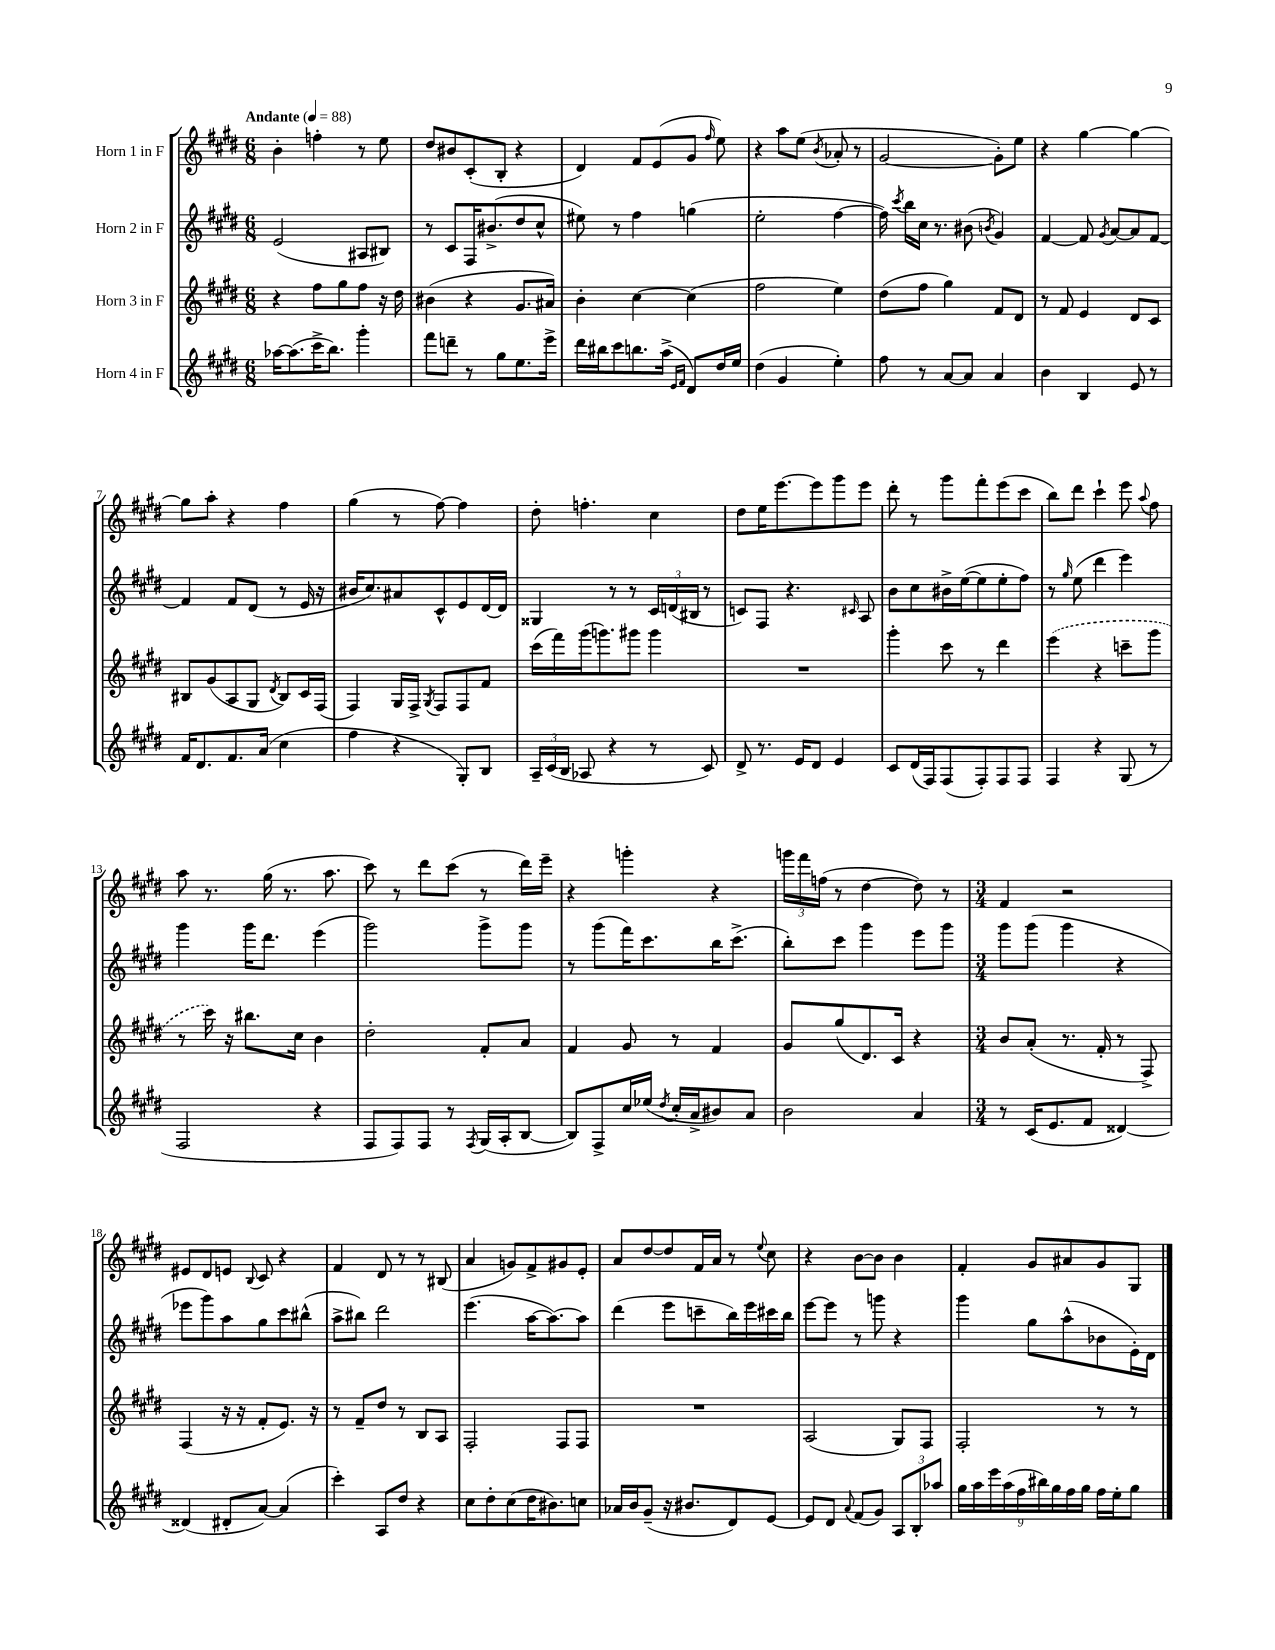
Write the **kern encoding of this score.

**kern	**kern	**kern	**kern
*staff4	*staff3	*staff2	*staff1
*clefG2	*clefG2	*clefG2	*clefG2
*k[f#c#g#d#]	*k[f#c#g#d#]	*k[f#c#g#d#]	*k[f#c#g#d#]
*M6/8	*M6/8	*M6/8	*M6/8
*MM88	*MM88	*MM88	*MM88
[16aa-	4r	(2e	4b'
(8.aa-]	.	.	.
16ccc#^	8ff#	.	4ff'
8.bb)	.	.	.
.	8gg#	.	.
4ggg#'	8ff#	8A#	8r
.	16r	8B#)	8ee
.	16dd#	.	.
=	=	=	=
8fff#	(4b#	8r	8dd#
8ddd~	.	8c#	8b#
8r	4r	16F#	(8c#'
.	.	(8.b#^	.
8gg#	.	.	8B'
8.ee	8.g#	8dd#	4r
.	.	8cc#^^	.
16eee^	16a#)	.	.
=	=	=	=
16ddd#	4b'	8ee#)	4d#)
16bb#	.	.	.
8ccc#	.	8r	.
8.bb	[4cc#	4ff#	8f#
.	.	.	(8e
(16aa^	.	.	.
16qqe	.	.	.
16qqf#	.	.	.
8d#)	(4cc#]	(4gg	8g#
.	.	.	16qqff#
16dd#	.	.	8ee)
16ee	.	.	.
=	=	=	=
(4dd#	2ff#	2ee'	4r
4g#	.	.	8aa
.	.	.	(8ee
.	.	.	8qb
4ee')	4ee)	[4ff#	8a-'
.	.	.	8r
=	=	=	=
8ff#	(8dd#	16ff#])	[2g#
.	.	8qccc#	.
.	.	16bb	.
8r	8ff#	16cc#	.
.	.	8.r	.
[8a	4gg#)	.	.
8a]	.	(8b#	.
.	.	8qb	.
4a	8f#	4g#)	8g#'])
.	8d#	.	8ee
=	=	=	=
4b	8r	[4f#	4r
.	8f#	.	.
4B	4e	8f#]	[4gg#
.	.	8qg#	.
.	.	[8a	.
8e	8d#	8a]	4gg#_
8r	8c#	[8f#	.
=	=	=	=
16f#	8B#	4f#]	8gg#]
8.d#	.	.	.
.	(8g#	.	8aa'
8.f#	8A	8f#	4r
.	8G#	(8d#	.
(16a	.	.	.
.	8qd#	.	.
4cc#	8B#)	8r	4ff#
.	16c#	16e	.
.	(16F#	16r	.
=	=	=	=
4ff#	4F#)	16b#	(4gg#
.	.	8.cc#)	.
4r	16G#	8a#	8r
.	16F#^	.	.
.	8qG#	.	.
.	8F#	8c#^^	[8ff#)
8G#')	8F#	8e	4ff#]
8B	8f#	[16d#	.
.	.	16d#]	.
=	=	=	=
24A~	(16ccc#	4G##	8dd#'
(24c#	.	.	.
.	16fff#)	.	.
24B	.	.	.
8A-	(16ggg#	.	4.ff'
.	8.ggg)	.	.
4r	.	8r	.
.	8ggg#	8r	.
8r	4ggg#	24c#	4cc#
.	.	(24d	.
.	.	24B#	.
8c#)	.	8r	.
=	=	=	=
8d#^	2.r	8c)	8dd#
8.r	.	8F#	16ee
.	.	.	[8.eee
.	.	4.r	.
16e	.	.	.
8d#	.	.	8eee]
4e	.	.	8ggg#
.	.	16qqc#	.
.	.	8A	8eee
=	=	=	=
8c#	4ggg#'	8b	8ddd#'
(16d#	.	8cc#	8r
16F#)	.	.	.
(8F#	8ccc#	16b#^	8ggg#
.	.	([16ee	.
8F#')	8r	8ee]	8fff#'
8F#	4ddd#	8ee'	(8eee
8F#	.	8ff#)	8ccc#
=	=	=	=
4F#	(4eee	8r	8bb)
.	.	16qqgg#	.
.	.	(8ee	8ddd#
4r	4r	4ddd#	4ccc#`
(8G#	8ccc~	4eee)	8eee
.	.	.	8qqaa
8r	8ggg#	.	8ff#
=	=	=	=
2F#	8r	4ggg#	8aa
.	16ccc#)	.	8.r
.	16r	.	.
.	8.bb#	16ggg#	.
.	.	8.ddd#	(16gg#
.	.	.	8.r
.	16cc#	.	.
4r	4b	(4eee	.
.	.	.	8.aa
=	=	=	=
8F#	2dd#'	2ggg#)	8ccc#)
8F#)	.	.	8r
8F#	.	.	8ddd#
8r	.	.	(8ccc#
8qF#	.	.	.
(16G#	8f#'	8ggg#^	8r
16A'	.	.	.
[8B	8a	8ggg#	16ddd#)
.	.	.	16eee~
=	=	=	=
8B])	4f#	8r	4r
8F#^	.	(8ggg#	.
16cc#	8g#	16fff#)	4ggg'
(16ee-	.	8.ccc#	.
8qdd#	.	.	.
16cc#'	8r	.	.
16a^	.	.	.
8b#)	4f#	16bb	4r
.	.	(8.ccc#^	.
8a	.	.	.
=	=	=	=
2b	8g#	8bb')	24ggg
.	.	.	24fff#
.	.	.	(24ff
.	(8gg#	8ccc#	8r
.	8.d#)	4ggg#	[4dd#
.	16c#	.	.
4a	4r	8eee	8dd#])
.	.	8ggg#	8r
=	=	=	=
*M3/4	*M3/4	*M3/4	*M3/4
8r	8b	8ggg#	4f#
(16c#	(8a'	(8ggg#	.
8.e	.	.	.
.	8.r	4ggg#	2r
8f#	.	.	.
.	16f#'	.	.
[4d##)	8r	4r	.
.	8F#^)	.	.
=	=	=	=
(4d##]	(4F#	8eee-	8e#
.	.	8ggg#)	8d#
8d#'	16r	8aa	8e
.	16r	.	.
.	.	.	8qqB
[8a)	8f#'	8gg#	8c#
(4a]	8.e)	8ccc#	4r
.	.	(8bb#^^	.
.	16r	.	.
=	=	=	=
4ccc#')	8r	8aa^	4f#
.	8f#~	8bb#)	.
8A	8dd#	2ddd#	8d#
8dd#	8r	.	8r
4r	8B	.	8r
.	8A	.	(8B#
=	=	=	=
8cc#	2F#'	(4.eee	4a
8dd#'	.	.	.
(8cc#	.	.	8g)
16dd#	.	[16aa	8f#^
8.b#)	.	8.aa_)	.
.	8F#	.	8g#
8cc	8F#	8aa]	8e'
=	=	=	=
16a-	2.r	(4ddd#	8a
16b	.	.	.
(8g#~	.	.	[8dd#
16r	.	8eee	8dd#]
8.b#	.	.	.
.	.	8ccc~	16f#
.	.	.	16a
8d#)	.	16bb)	8r
.	.	16eee	.
.	.	.	8qqee
[8e	.	16ccc#	8cc#
.	.	16bb	.
=	=	=	=
8e]	(2A	[8eee	4r
8d#	.	8eee]	.
8qqa	.	.	.
(8f#	.	8r	[8b
8g#)	.	8ggg	8b]
12A	8G#)	4r	4b
12B'	.	.	.
.	8F#	.	.
12aa-	.	.	.
=	=	=	=
18gg#	2F#'	4ggg#	4f#'
18aa	.	.	.
18eee	.	.	.
(18aa	.	.	.
18ff#	.	.	.
.	.	8gg#	8g#
18bb#)	.	.	.
18gg#	.	.	.
.	.	(8aa^^	8a#
18ff#	.	.	.
18gg#	.	.	.
16ff#	8r	8b-	8g#
16ee'	.	.	.
8gg#	8r	16e')	8G#
.	.	16d#	.
==	==	==	==
*-	*-	*-	*-
